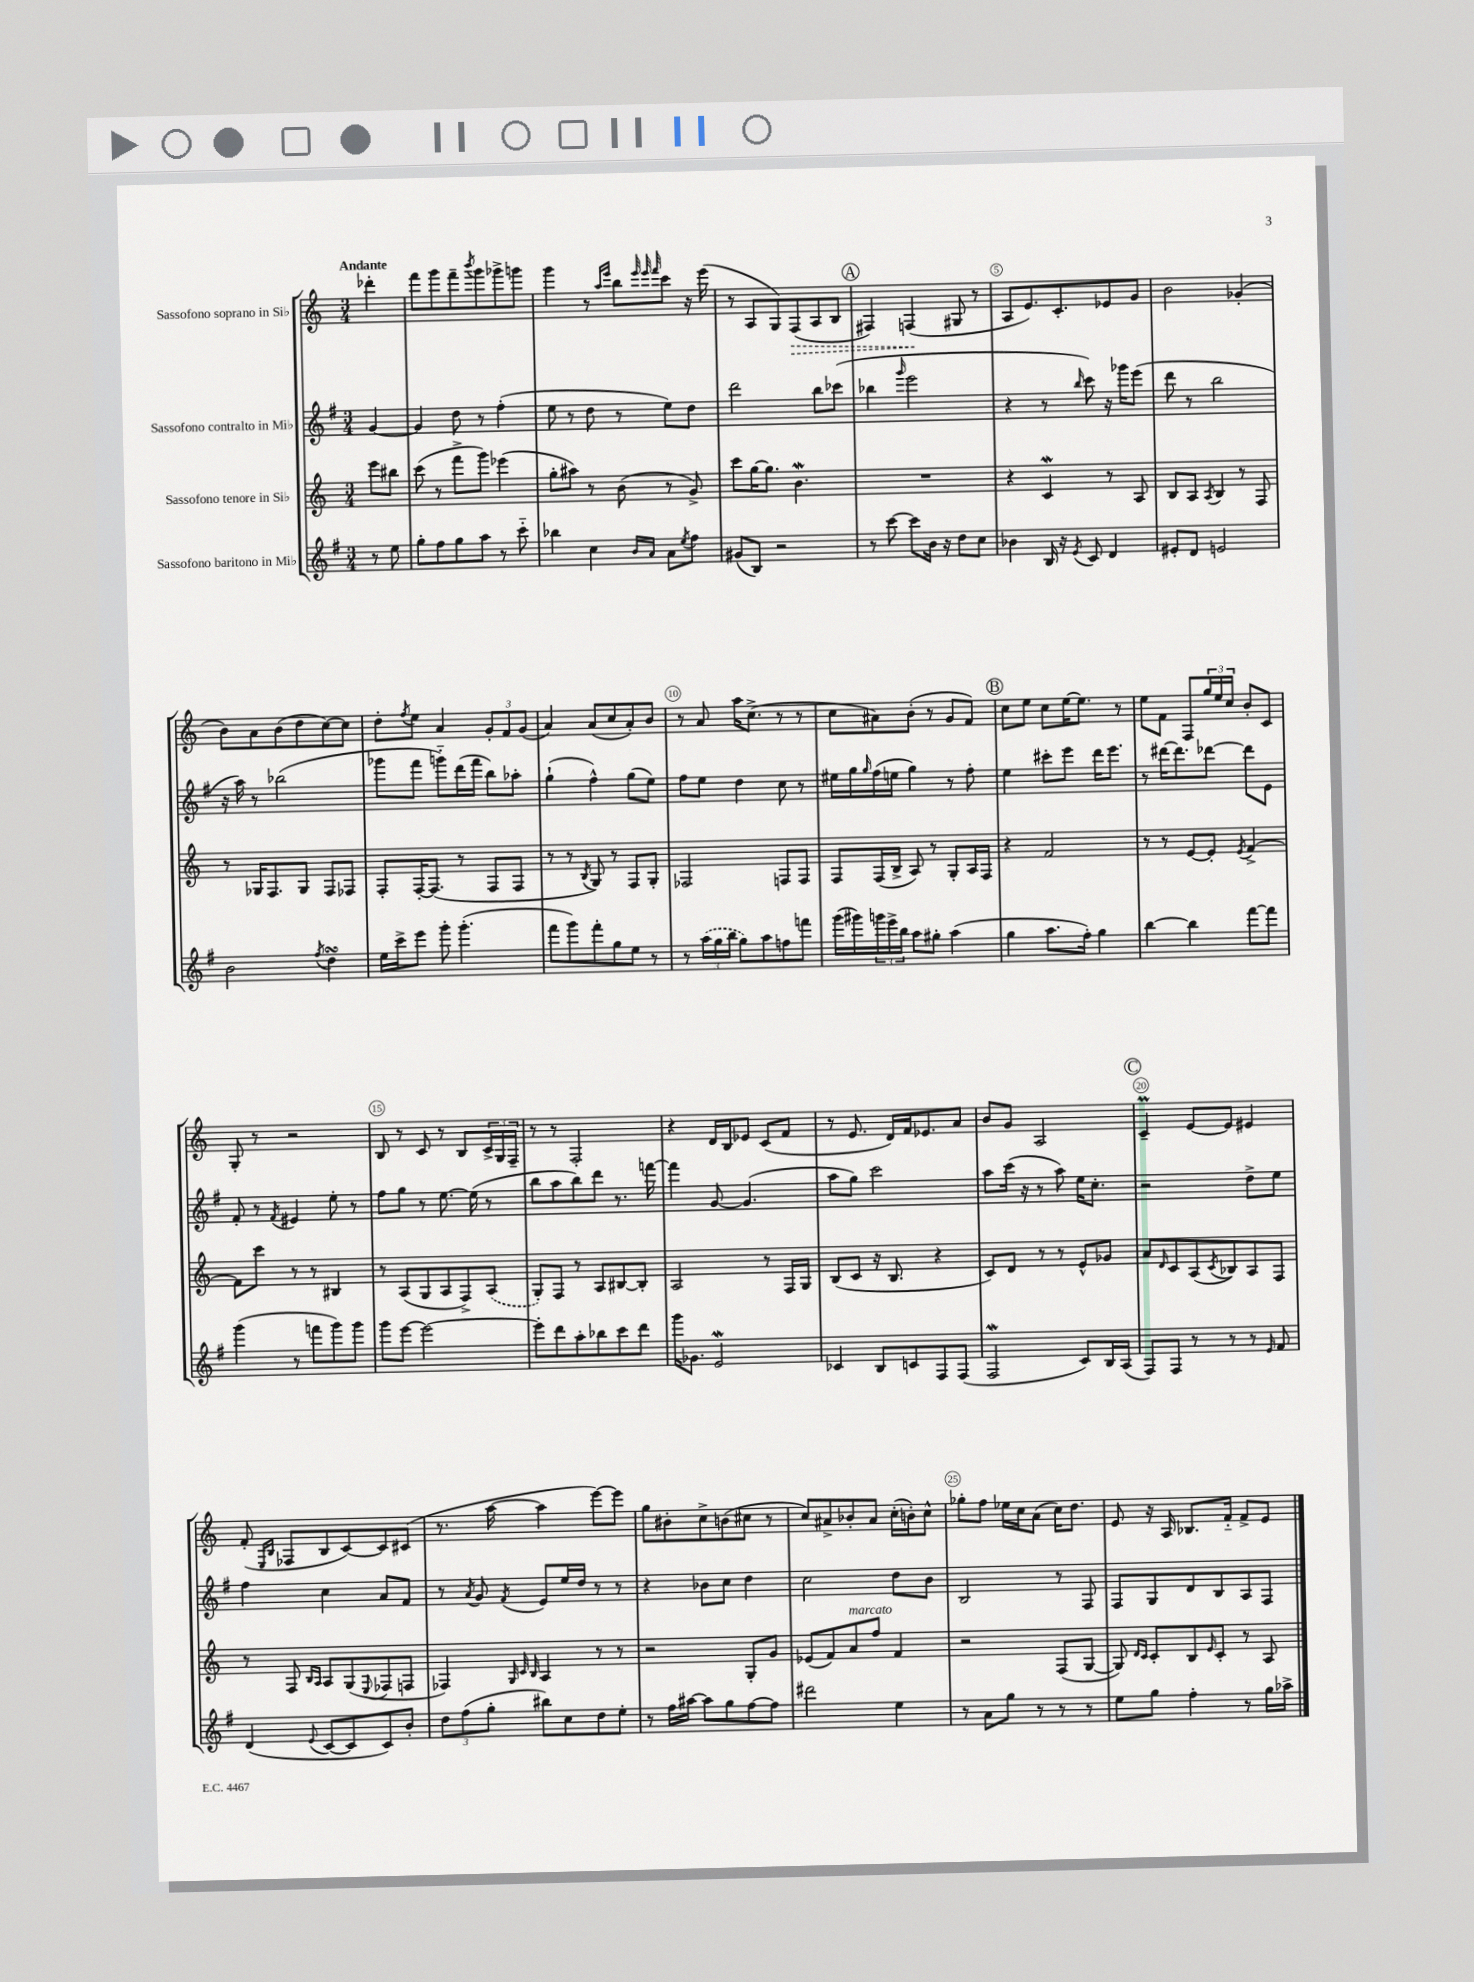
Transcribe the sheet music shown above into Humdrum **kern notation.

**kern	**kern	**kern	**kern	**dynam
*part4	*part3	*part2	*part1	*part1
*staff4	*staff3	*staff2	*staff1	*staff1
*I"Sassofono baritono in Mi♭	*I"Sassofono tenore in Si♭	*I"Sassofono contralto in Mi♭	*I"Sassofono soprano in Si♭	*
*clefG2	*clefG2	*clefG2	*clefG2	*
*k[f#]	*k[]	*k[f#]	*k[]	*
*M3/4	*M3/4	*M3/4	*M3/4	*
=	=	=	=	=
!	!	!	!LO:TX:a:B:t=Andante	!
8r	8eee\L	[4g/	4ddd-X'\	.
8ee\	8bb#X\J	.	.	.
=1	=1	=1	=1	=1
8gg'\L	(8ccc\	4g/]	8fff\L	.
8ff#\	8r	.	8ggg\	.
8gg\	8fff^\L	8dd\	8fff~\	.
.	.	.	8qbbb/	.
8aa\J	8ggg\J)	8r	8ggg\	.
8r	(4eee-X\	(4ff#'\	8ggg-X^\	.
8ccc\	.	.	8gggn\J	.
=2	=2	=2	=2	=2
4bb-X\	8gg'\L	8ee\	4ggg\	.
.	8aa#X\J)	8r	.	.
4cc\	8r	8dd\	8r	.
.	.	.	16qqaa/LL	.
.	.	.	16qqeee/JJ	.
.	(8b\	8r	8bb\L	.
.	.	.	32qqeee/	.
16qqb/LL	.	.	32qqeee/	.
16qqa/JJ	.	.	32qqfff/	.
8a\L	8r	8ee\L)	8ccc\J	.
8qee/	.	.	.	.
8ff#\J	8g^/)	8dd\J	16r	.
.	.	.	(16eee\	.
=3	=3	=3	=3	=3
(8g#X/L	8ccc\L	2ddd\	8r	.
8B/J)	[16gg\K	.	8A/L	.
.	8.gg\J]	.	.	.
2r	.	.	8G/)	.
!	!	!	!	!LO:HP:b
.	4.bW\	.	(8F/	>
.	.	8bb\L	8A/	.
.	.	(8ccc-X\J	8B/J	.
!!LO:REH:place=s1:t=A
=4	=4	=4	=4	=4
8r	2.r	4bb-X\	4F#X/)	.
[8ccc\	.	.	.	.
.	.	16qqggg/	.	.
8ccc\L]	.	2eee\	(4Fn/	.
16b\Jk	.	.	.	.
16r	.	.	.	.
8dd\L	.	.	8G#X/	]
8cc\J	.	.	8r	.
=5	=5	=5	=5	=5
4b-X\	4r	4r	8A/L	.
.	.	.	8.e/)	.
16B/	4cw/	8r	.	.
16r	.	.	8.c'/	.
8qe/	.	16qqbb/	.	.
8c/	.	8ccc\)	.	.
4d/	8r	16r	8e-X/	.
.	.	16ggg-X\KL	.	.
.	8A/	(8eee\J	8g/J	.
=6	=6	=6	=6	=6
8e#X'/L	8B/L	8ddd\	2b\	.
8d/J	8A/J	8r	.	.
.	8qA/	.	.	.
2en/	4B/	2bb\	.	.
.	8r	.	(4g-X'/	.
.	8F/	.	.	.
!!LO:LB:g=z
=7	=7	=7	=7	=7
2b\	8r	16r	8b\L)	.
.	.	16aa\)	.	.
.	16G-X/KL	8r	8a\	.
.	8.F/	.	.	.
.	.	(2bb-X\	(8b\	.
.	8G-/J	.	8dd\	.
8qff#/	.	.	.	.
4ddsSSS\	8F/L	.	[8cc\)	.
.	8F-X/J	.	8cc\J]	.
=8	=8	=8	=8	=8
16ee\LL	8F'/L	8ggg-X\L	8dd'\L	.
16ccc^\J	.	.	.	.
.	.	.	8qff/	.
8eee\J	[16F'/K	8fff#\J	8ee\J	.
.	(8.F/J]	.	.	.
8ggg'\	.	8gggn\L)	4a/	.
(4.ggg'\	8r	(16ddd\L	.	.
.	.	16fff#\JJ	.	.
.	8F/L	8bb\L)	12g'/L	.
.	.	.	12f/	.
.	8F/J	8aa-X'\J	.	.
.	.	.	(12g/J	.
=9	=9	=9	=9	=9
8fff#\L	8r	(4gg`\	4a/)	.
8ggg\)	8r	.	.	.
.	8qB/	.	.	.
8fff#'\	8G/)	4ff#^^\)	(8a/L	.
8gg\	8r	.	8cc/	.
8ee\J	8F/L	(8gg\L	8a'/)	.
8r	8G'/J	8ee\J)	8b/J	.
=10	=10	=10	=10	=10
8r	2F-X/	8ff#\L	8r	.
(24aa\LL	.	8ee\J	8a/	.
24gg\	.	.	.	.
24bb\JJ	.	.	.	.
8gg\L)	.	4dd\	16aa\KL	.
.	.	.	(8.cc^\J	.
8aa\	.	.	.	.
8ffn\	8Fn/L	8cc\	8r	.
8fffn\J	8F/J	8r	8r	.
=11	=11	=11	=11	=11
(16ggg\LL	8F/L	16ee#X\LL	8cc\L	.
16ggg#X\)	.	16gg\	.	.
.	.	16qqgg/	.	.
24gggn\	(16F/L	(16ff#\	8a#X\)	.
24eee^\	.	.	.	.
.	16B^/JJ	16een\JJ	.	.
24bb\JJ	.	.	.	.
8aa\L	8A/)	4gg\)	(8b'\J	.
8gg#X'\J	8r	.	8r	.
(4aa\	8G'/L	8r	8g/L	.
.	16A/L	8ff#'\	8f/J)	.
.	16F/JJ	.	.	.
!!LO:REH:place=s1:t=B
=12	=12	=12	=12	=12
4gg\	4r	4ee\	8cc\L	.
.	.	.	8ee\J	.
8.aa\L	2f/	8ccc#X'\L	8cc\L	.
.	.	8eee\J	[16ee\K	.
16ff#'\Jk)	.	.	8.ee\J]	.
4gg\	.	16ddd\KL	.	.
.	.	8.eee\J	.	.
.	.	.	8r	.
=13	=13	=13	=13	=13
[4bb\	8r	8r	8ee\L	.
.	8r	[16ddd#X\KL	8f\J	.
.	.	8.ddd#\]	.	.
4bb\]	[8e/L	.	8F/L	.
.	8e'/J]	[8ddd-X\J	24gg/L	.
.	.	.	24ee/	.
.	.	.	24cc/JJ	.
.	8qe/	.	.	.
[8fff#\L	[4f^/	8ddd-\L]	8b'/L	.
8fff#\J]	.	8e\J	8c/J	.
!!LO:LB:g=z
=14	=14	=14	=14	=14
(4ggg\	8f\L]	8f#'/	8G'/	.
.	8ccc\J	8r	8r	.
.	.	8qf#/	.	.
8r	8r	4e#X/	2r	.
8fffn\L	8r	.	.	.
8ggg\)	4B#X/	8ee'\	.	.
8ggg\J	.	8r	.	.
=15	=15	=15	=15	=15
8ggg\L	8r	8ff#\L	8B/	.
[8eee\J	(8A/L	8gg\J	8r	.
2eee\_	8G/	8r	8c/	.
.	8A/	[8.ee\	8r	.
.	8F^/)	.	8B/L	.
.	.	(16ee\]	.	.
.	(8A/J	8r	24c^/L	.
.	.	.	24G/	.
.	.	.	24F~/JJ	.
=16	=16	=16	=16	=16
8eee'\L]	8G'/L)	8bb\L	8r	.
8ddd\	8F/J	8aa\	8r	.
8aa'\	8r	8bb\)	2F'/	.
8bb-X\	8A/L	8ddd\J	.	.
8ccc\	[8B#X/	8.r	.	.
8ddd\J	8B#'/J]	.	.	.
.	.	[16fffn\	.	.
=17	=17	=17	=17	=17
16ggg\KL	2A/	4fff\]	4r	.
8.g-X\J	.	.	.	.
2eW/	.	[8g/	16d/LL	.
.	.	.	16B/J	.
.	.	(4.g/]	8e-X/J	.
.	8r	.	(8c/L	.
.	16F/LL	.	8f/J	.
.	16G/JJ	.	.	.
=18	=18	=18	=18	=18
4c-X/	(8B/L	8aa\L	8r	.
.	8c/J	8gg\J)	8.e/	.
8B/L	16r	2ccc\	.	.
.	8.B/	.	16d/LL)	.
8cn/	.	.	16f/J	.
.	.	.	8.e-X/	.
8F#/	4r	.	.	.
(8F#/J	.	.	8a/J	.
=19	=19	=19	=19	=19
2F#W/	8c/L)	8aa\L	8b/L	.
.	8d/J	(16ccc\Jk	8g/J	.
.	.	16r	.	.
.	8r	8r	2A/	.
.	8r	8aa\)	.	.
8c/L)	8e^^/L	16ee\KL	.	.
.	.	8.cc'\J	.	.
16B/L	8g-X/J	.	.	.
(16A/JJ	.	.	.	.
!!LO:REH:place=s1:t=C
=20	=20	=20	=20	=20
8F#/L)	8a/L	2r	4cM~/	.
.	16qqd/	.	.	.
8F#/J	8c/	.	.	.
8r	(8A/	.	[8e/L	.
.	8qc/	.	.	.
8r	8B-X/)	.	8e/J]	.
8r	8A/	8dd^\L	4e#X/	.
16qqe/	.	.	.	.
8f#/	8F/J	8ee\J	.	.
!!LO:LB:g=z
=21	=21	=21	=21	=21
(4d/	8r	4ff#\	(8f'/	.
.	.	.	16qqE/LL	.
.	.	.	16qqB/JJ	.
.	8F/	.	8F-X/L	.
.	16qqB/LL	.	.	.
8qqe/	16qqA/JJ	.	.	.
[8c/L	8A/L	4cc\	8B/	.
8c/]	(8G/	.	[8c/)	.
.	8qqE/	.	.	.
8c/)	8F-X/	8a/L	8c/]	.
8b'/J	8Fn/J	8f#/J	(8c#X/J	.
=22	=22	=22	=22	=22
12dd\L	4F-X/)	8r	8.r	.
(12ff#\	.	.	.	.
.	.	8qa/	.	.
.	.	8g/	.	.
12gg'\J	.	.	.	.
.	.	.	[16aa\	.
.	32qqG/	.	.	.
.	32qqc/	.	.	.
.	32qqB/	8qf#/	.	.
8bb#X\L)	4A/	8e/L	4aa\]	.
8cc\	.	16ee/L	.	.
.	.	16dd/JJ	.	.
8dd\	8r	8r	[8eee\L)	.
8ee'\J	8r	8r	8eee\J]	.
=23	=23	=23	=23	=23
8r	2r	4r	8gg\L	.
16ff#\LL	.	.	8b#X'\	.
[16aa#X\JJ	.	.	.	.
8aa#\L]	.	8b-X\L	8cc^\	.
8gg\	.	8cc\J	(8bn\	.
[8ff#\	8G'/L	4dd\	8cc#X\J	.
8ff#\J]	8g/J	.	8r	.
=24	=24	=24	=24	=24
2ddd#X\	(8e-X/L	2cc\	8cc/L)	.
.	8f/)	.	8a#X^/	.
!	!LO:TX:a:i:t=marcato	!	!	!
.	8a/	.	8b-X'/	.
.	8ff/J	.	8a#/J	.
4ee\	4f/	8dd\L	(16cc'\LL	.
.	.	.	16bn'\J)	.
.	.	8b\J	8cc^^\J	.
=25	=25	=25	=25	=25
8r	2r	2B/	8gg-X'\L	.
8a\L	.	.	8ff\J	.
8gg\J	.	.	16ee-X\LL	.
.	.	.	16cc\J	.
8r	.	.	(8a\J	.
8r	(8F/L	8r	16cc\KL)	.
.	.	.	8.dd\J	.
8r	[8G/J	8F#/	.	.
=26	=26	=26	=26	=26
8ee\L	8G/])	8F#/L	8e/	.
.	16qqd/LL	.	.	.
.	16qqc/JJ	.	.	.
8gg\J	8c'/L	8G/	16r	.
.	.	.	16A/	.
4ff#'\	8B/	8d/	8.B-X/L	.
.	16qqe/	.	.	.
.	8c'/J	8B/	.	.
.	.	.	16f/Jk	.
8r	8r	8A/	8f^/L	.
16gg\LL	8A/	8F#/J	8e/J	.
16aa-X^\JJ	.	.	.	.
==	==	==	==	==
*-	*-	*-	*-	*-
